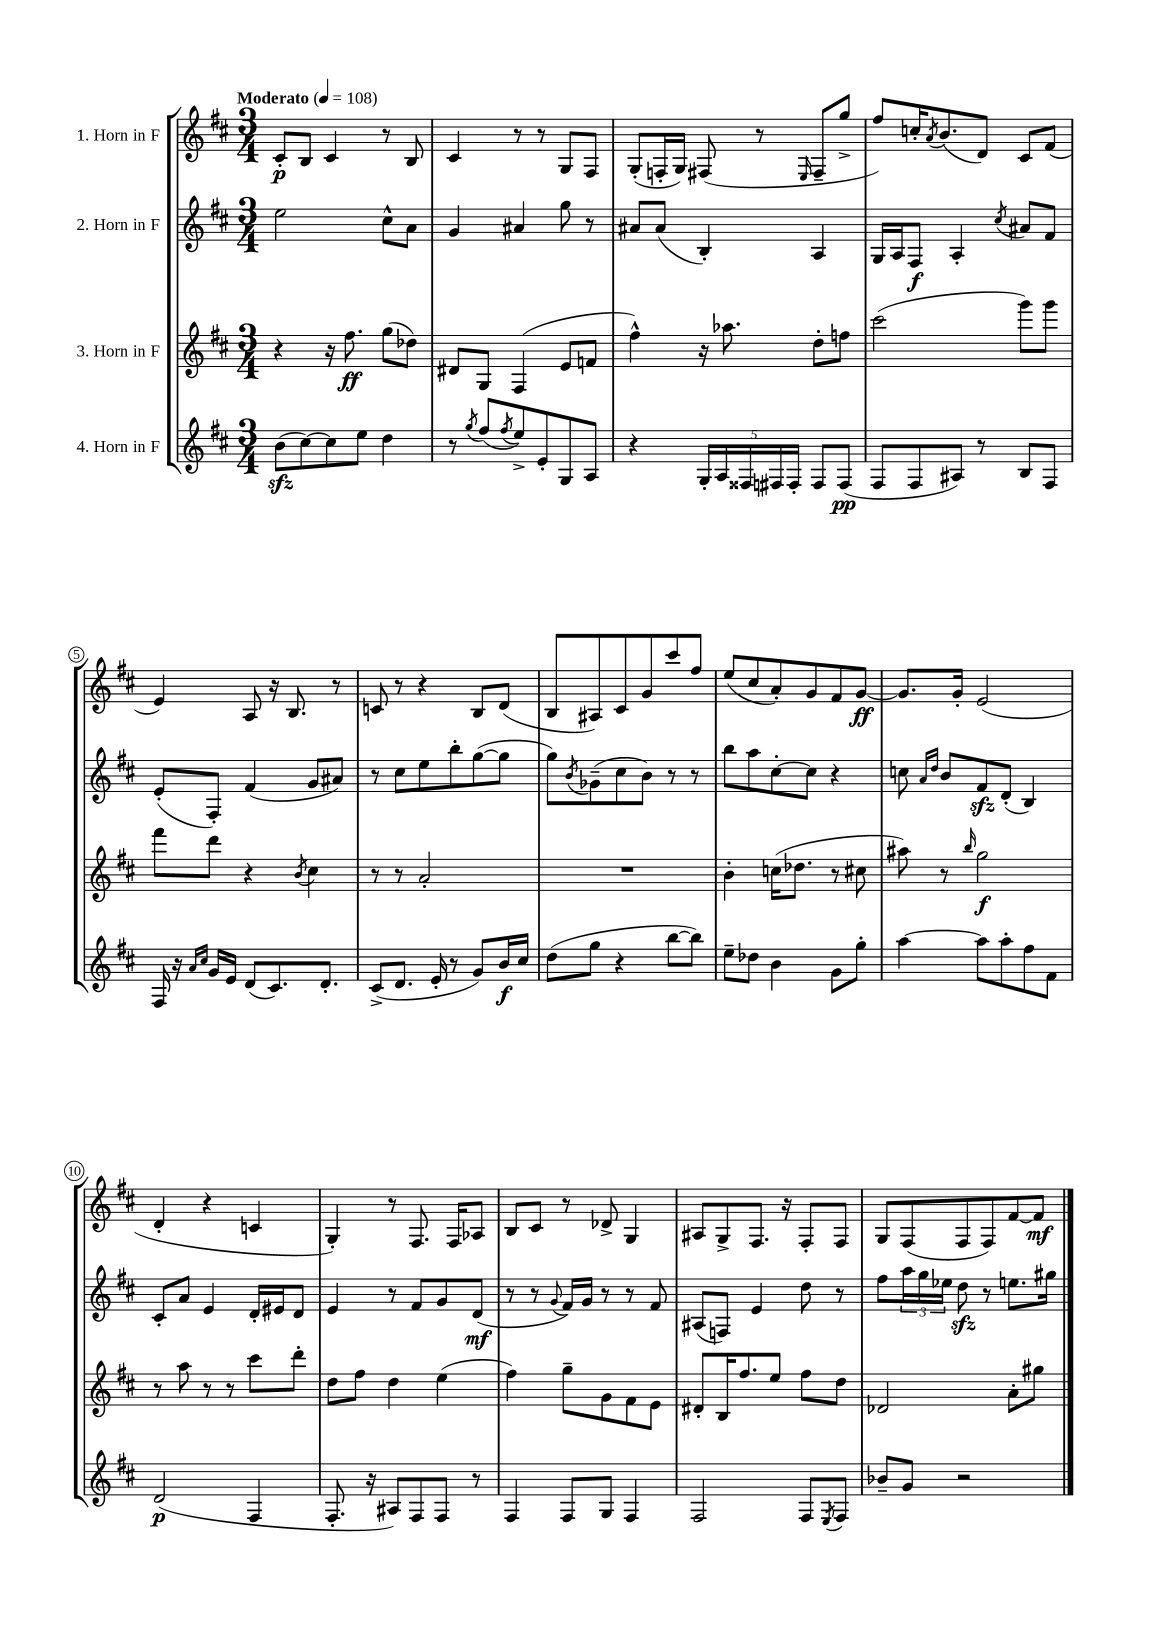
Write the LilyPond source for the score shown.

<<
\new StaffGroup <<
\new Staff = "s0" \with { instrumentName = "1. Horn in F" } {
    \clef treble \key d \major \numericTimeSignature \time 3/4 \tempo "Moderato" 4 = 108
    cis'8-.\p b8 cis'4 r8 b8 |
    cis'4 r8 r8 g8 fis8 |
    g8-.( f16-. g16) fis8( r8 \grace { e16 } fis8-- g''8-> |
    fis''8) c''16-. \acciaccatura { a'8 } b'8.( d'8) cis'8 fis'8( |
    e'4) a8 r16 b8. r8 |
    c'8 r8 r4 b8 d'8( |
    b8 ais8) cis'8 g'8 cis'''8 fis''8 |
    e''8( cis''8 a'8-.) g'8 fis'8 g'8~\ff |
    g'8. g'16-. e'2( |
    d'4-. r4 c'4 |
    g4-.) r8 fis8. fis16 aes8 |
    b8 cis'8 r8 des'8-> g4 |
    ais8 g8-> fis8. r16 fis8-. fis8 |
    g8 fis8( fis8 fis8) fis'8~ fis'8\mf \bar "|." |
}
\new Staff = "s1" \with { instrumentName = "2. Horn in F" } {
    \clef treble \key d \major \numericTimeSignature \time 3/4
    e''2 cis''8-^ a'8 |
    g'4 ais'4 g''8 r8 |
    ais'8 ais'8( b4-.) a4 |
    g16 a16 fis8\f a4-. \acciaccatura { cis''8 } ais'8 fis'8 |
    e'8-.( fis8-.) fis'4( g'8 ais'8) |
    r8 cis''8 e''8 b''8-. g''8~( g''8 |
    g''8) \acciaccatura { b'8 } ges'8--( cis''8 b'8) r8 r8 |
    b''8 a''8 cis''8~-. cis''8 r4 |
    c''8 \grace { a'16 d''16 } b'8 fis'8\sfz d'8-.( b4) |
    cis'8-. a'8 e'4 d'16-. eis'16 d'8 |
    e'4 r8 fis'8 g'8 d'8\mf( |
    r8 r8 \appoggiatura { g'8 } fis'16) g'16 r8 r8 fis'8 |
    ais8( f8) e'4 d''8 r8 |
    fis''8 \tuplet 3/2 { a''16 g''16 ees''16 } d''8\sfz r8 e''8. gis''16 \bar "|." |
}
\new Staff = "s2" \with { instrumentName = "3. Horn in F" } {
    \clef treble \key d \major \numericTimeSignature \time 3/4
    r4 r16 fis''8.\ff g''8( des''8) |
    dis'8 g8 fis4( e'8 f'8 |
    fis''4-^) r16 aes''8. d''8-. f''8 |
    cis'''2( g'''8) g'''8 |
    fis'''8 d'''8 r4 \acciaccatura { b'8 } cis''4 |
    r8 r8 a'2-. |
    R2. |
    b'4-. c''16( des''8. r8 cis''8 |
    ais''8) r8 \grace { b''16 } g''2\f |
    r8 a''8 r8 r8 cis'''8 d'''8-. |
    d''8 fis''8 d''4 e''4( |
    fis''4) g''8-- g'8 fis'8 e'8 |
    dis'8-. b16 fis''8. e''8 fis''8 d''8 |
    des'2 a'8-. gis''8 \bar "|." |
}
\new Staff = "s3" \with { instrumentName = "4. Horn in F" } {
    \clef treble \key d \major \numericTimeSignature \time 3/4
    b'8\sfz( cis''8~) cis''8 e''8 d''4 |
    r8 \acciaccatura { g''8 } fis''8( \acciaccatura { fis''8 } e''8->) e'8-. g8 a8 |
    r4 \tuplet 5/4 { g16-. a16 fisis16 fis16 fis16-. } fis8 fis8\pp( |
    fis8 fis8 ais8) r8 b8 fis8 |
    fis16 r16 \grace { a'16 cis''16 } g'16 e'16 d'8( cis'8.) d'8.-. |
    cis'8->( d'8. e'16-. r8 g'8) b'16\f cis''16 |
    d''8( g''8 r4 b''8~ b''8) |
    e''8-- des''8 b'4 g'8 g''8-. |
    a''4~ a''8 a''8-. fis''8 fis'8 |
    d'2\p( fis4 |
    fis8.-. r16 ais8) fis8 fis8 r8 |
    fis4 fis8 g8 fis4 |
    fis2 fis8 \acciaccatura { e8 } fis8 |
    bes'8-- g'8 r2 \bar "|." |
}
>>
>>
\layout { \context { \Score \override BarNumber.stencil = #(make-stencil-circler 0.1 0.3 ly:text-interface::print) } }
